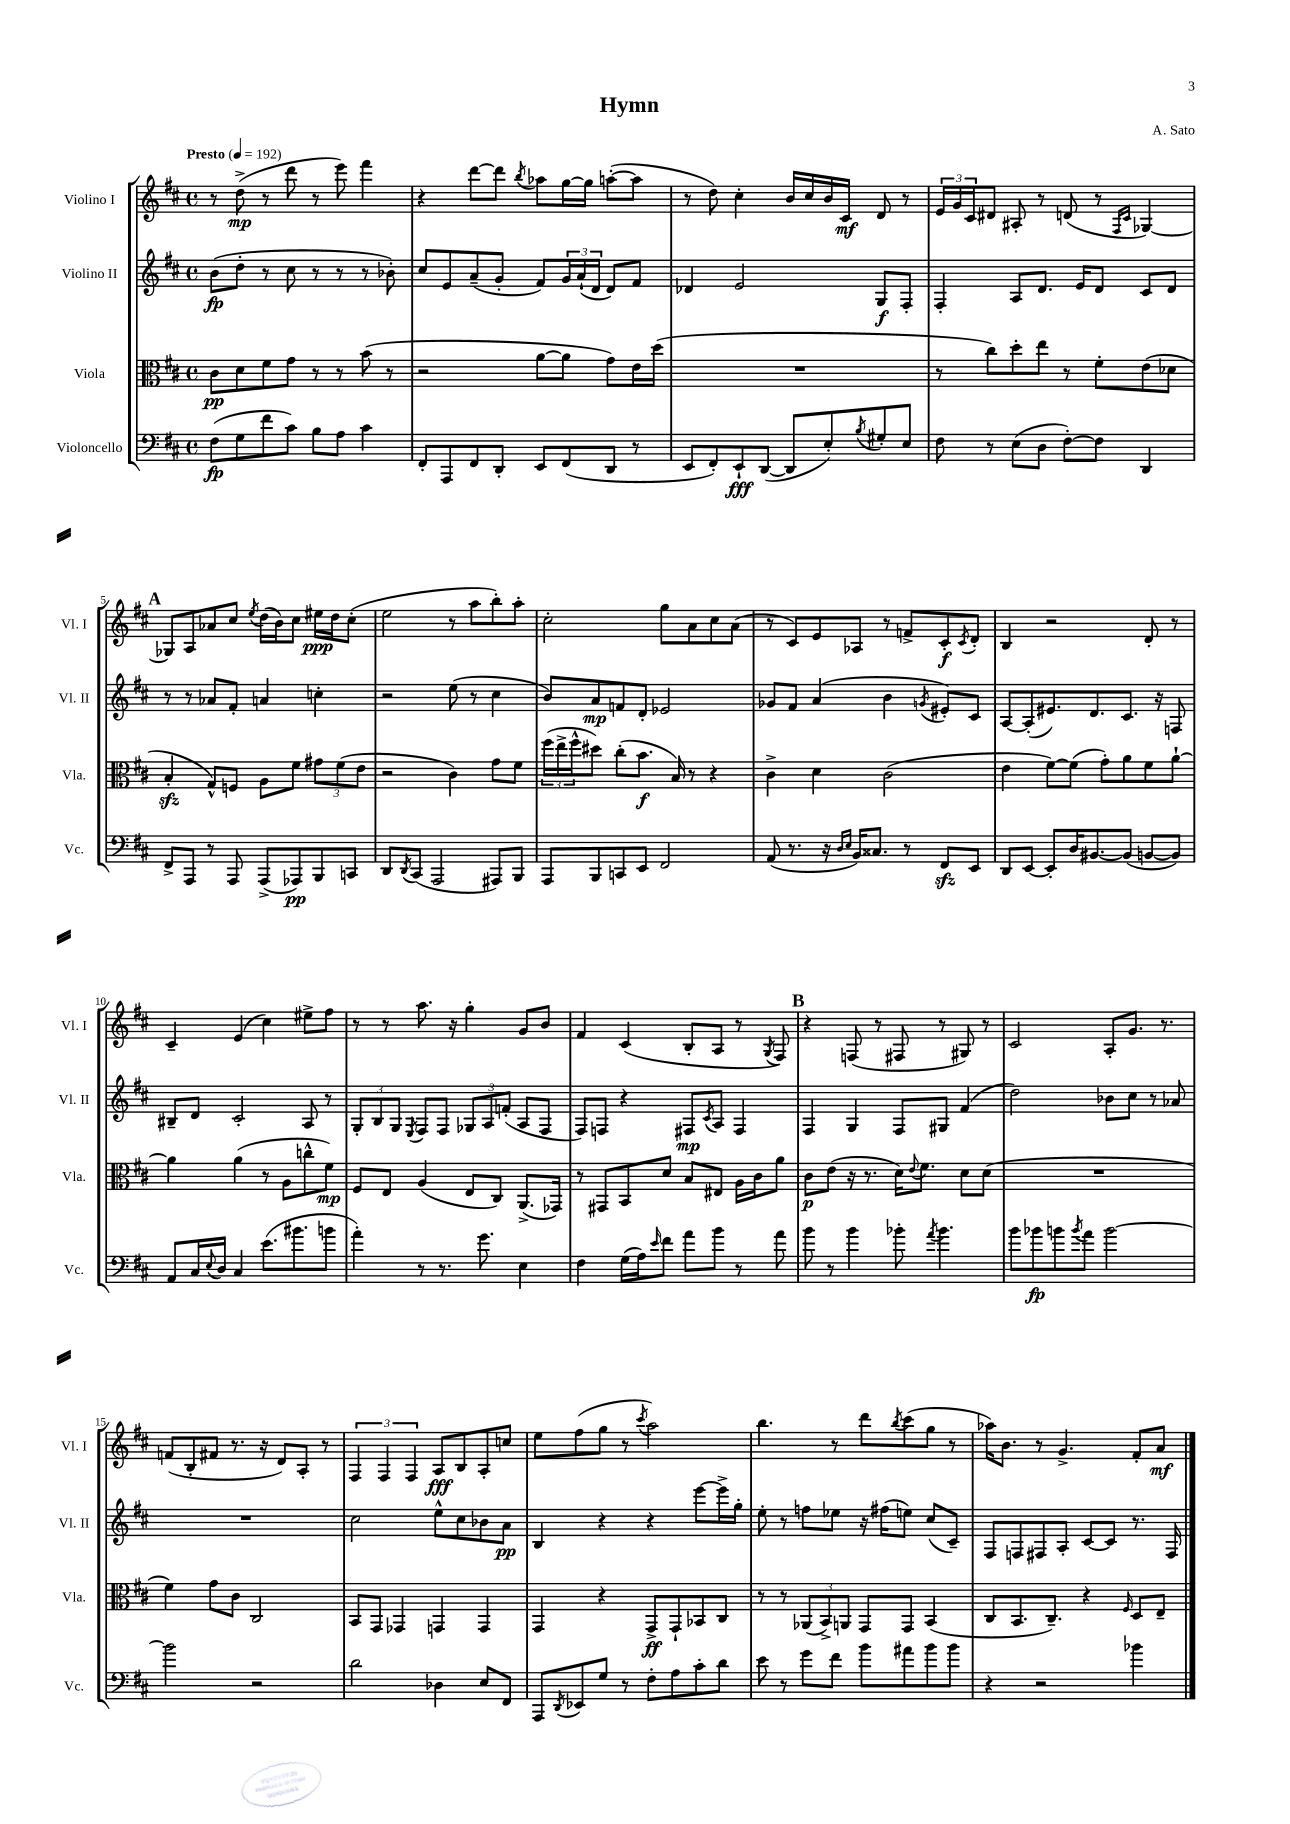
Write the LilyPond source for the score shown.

\header { title = "Hymn" composer = "A. Sato" }
<<
\new StaffGroup <<
\new Staff = "s0" \with { instrumentName = "Violino I" shortInstrumentName = "Vl. I" } {
    \clef treble \key d \major \defaultTimeSignature \time 4/4 \tempo "Presto" 4 = 192
    r8 d''8->\mp( r8 d'''8 r8 e'''8) fis'''4 |
    r4 d'''8~ d'''8 \acciaccatura { b''8 } aes''8 g''16~ g''16 a''8~-.( a''8 |
    r8 d''8) cis''4-. b'16 cis''16 b'16 cis'16\mf d'8 r8 |
    \tuplet 3/2 { e'16 g'16 cis'16 } dis'8 ais8-. r8 d'8( r8 \grace { fis16 cis'16 } ges4~) |
    \mark \markup { \bold "A" } ges8 a8 aes'8 cis''8 \acciaccatura { e''8 } d''16( b'16) cis''8 eis''16\ppp d''16 cis''8-.( |
    e''2 r8 a''8 b''8-.) a''8-. |
    cis''2-. g''8 a'8 cis''8 a'8( |
    r8 cis'8) e'8 aes8 r8 f'8-> cis'8-.\f \acciaccatura { cis'8 } d'8-. |
    b4 r2 d'8-. r8 |
    cis'4-- e'4( cis''4) eis''8-> fis''8 |
    r8 r8 a''8. r16 g''4-. g'8 b'8 |
    fis'4 cis'4( b8-. a8 r8 \acciaccatura { g8 } fis8) |
    \mark \markup { \bold "B" } r4 f8( r8 fis8 r8 gis8) r8 |
    cis'2 a8-. g'8. r8. |
    f'8( b8-. fis'8 r8. r16 d'8) a8-. r8 |
    \tuplet 3/2 { fis4 fis4 fis4 } a8\fff b8 a8-. c''8 |
    e''8 fis''8( g''8 r8 \acciaccatura { cis'''8 } a''2) |
    b''4. r8 d'''8 \acciaccatura { b''8 } cis'''8( g''8 r8 |
    aes''16) b'8. r8 g'4.-> fis'8-. a'8\mf \bar "|." |
}
\new Staff = "s1" \with { instrumentName = "Violino II" shortInstrumentName = "Vl. II" } {
    \clef treble \key d \major \defaultTimeSignature \time 4/4
    b'8\fp( d''8-. r8 cis''8 r8 r8 r8 bes'8-.) |
    cis''8 e'8 a'8--( g'8-. fis'8) \tuplet 3/2 { g'16 a'16-!( d'16 } d'8) fis'8 |
    des'4 e'2 g8\f fis8-. |
    fis4-. a8 d'8. e'16 d'8 cis'8 d'8 |
    \mark \markup { \bold "A" } r8 r8 aes'8 fis'8-. a'4 c''4-. |
    r2 e''8( r8 cis''4 |
    b'8) a'8\mp f'8 d'8-. ees'2 |
    ges'8 fis'8 a'4( b'4 \acciaccatura { g'8 } eis'8-.) cis'8 |
    a8~ a8-.( eis'8.) d'8. cis'8. r16 f8 |
    bis8-- d'8 cis'2-. a8 r8 |
    \tuplet 3/2 { g8-. b8 g8 } \acciaccatura { e8 } fis8 fis8 \tuplet 3/2 { ges8 a8 f'8-.( } a8 fis8 |
    fis8) f8 r4 fis8\mp \acciaccatura { cis'8 } a8 fis4 |
    \mark \markup { \bold "B" } fis4 g4 fis8 gis8 fis'4( |
    d''2) bes'8 cis''8 r8 aes'8 |
    R1 |
    cis''2 e''8-^ cis''8 bes'8 a'8\pp |
    b4 r4 r4 e'''8~ e'''16-> g''16-. |
    e''8-. r8 f''8 ees''8 r16 fis''16( e''8) cis''8( cis'8--) |
    fis8 f8 fis8 a8-. cis'8~ cis'8 r8. fis16 \bar "|." |
}
\new Staff = "s2" \with { instrumentName = "Viola" shortInstrumentName = "Vla." } {
    \clef alto \key d \major \defaultTimeSignature \time 4/4
    cis'8\pp d'8 fis'8 g'8 r8 r8 b'8( r8 |
    r2 a'8~ a'8 g'8) e'16 d''16( |
    R1 |
    r8 cis''8) d''8-. e''8 r8 fis'8-. e'8( des'8 |
    \mark \markup { \bold "A" } b4-.\sfz g8-^) f8 a8 fis'8 \tuplet 3/2 { gis'8 fis'8( e'8 } |
    r2 cis'4) g'8 fis'8 |
    \tuplet 3/2 { fis''16( e''16-> fis''16-^ } dis''8) cis''8-.( b'8.\f b16) r8 r4 |
    cis'4-> d'4 cis'2( |
    e'4 fis'8~) fis'8( g'8-.) a'8 fis'8 a'8~-! |
    a'4 a'4( r8 a8 c''8-^ fis'8\mp) |
    fis8 e8 a4( e8 cis8) a,8.->( ges,16) |
    r8 gis,8 b,8 d'8 b8 eis8 a16 cis'16 a'8 |
    \mark \markup { \bold "B" } cis'8\p e'8( r16 r8. d'16) \appoggiatura { e'8 } fis'8. d'8 d'8( |
    R1 |
    fis'4) g'8 cis'8 cis2 |
    b,8 g,8 ges,4 g,4 g,4 |
    g,4 r4 g,8->\ff g,8-! bes,8 cis8 |
    r8 r8 \tuplet 3/2 { aes,8( b,8->) a,8 } g,8 g,8 b,4( |
    cis8 b,8. cis8.--) r4 \grace { fis16 } d8 e8-- \bar "|." |
}
\new Staff = "s3" \with { instrumentName = "Violoncello" shortInstrumentName = "Vc." } {
    \clef bass \key d \major \defaultTimeSignature \time 4/4
    fis8\fp( g8 fis'8 cis'8) b8 a8 cis'4 |
    fis,8-. a,,8 fis,8 d,8-. e,8 fis,8( d,8 r8 |
    e,8 fis,8-.) e,8-!\fff d,8~( d,8 e8-.) \acciaccatura { b8 } gis8-. e8 |
    fis8 r8 e8( d8 fis8~-.) fis8 d,4 |
    \mark \markup { \bold "A" } fis,8-> a,,8 r8 a,,8 a,,8->( aes,,8\pp) b,,8 c,8 |
    d,8 \acciaccatura { d,8 } cis,8( a,,2 ais,,8) b,,8 |
    a,,8 b,,8 c,8 e,8 fis,2 |
    a,8( r8. r16 \grace { d16 e16 } b,16) cisis8. r8 fis,8\sfz e,8 |
    d,8 e,8~ e,8-. d16 bis,8.~ bis,8( b,8~ b,8) |
    a,8 cis16 \appoggiatura { e8 } d16 cis4 e'8.( bis'8. b'8 |
    a'4-.) r8 r8. g'8. e4 |
    fis4 g16( a16) \grace { e'16 } fis'8 a'8 b'8 r8 a'8 |
    \mark \markup { \bold "B" } b'8 r8 b'4 bes'8-. \acciaccatura { a'8 } bes'4. |
    b'8 bes'8\fp b'8 \acciaccatura { b'8 } a'8 b'2~ |
    b'2 r2 |
    d'2 des4 e8 fis,8 |
    a,,8 \acciaccatura { d,8 } ees,8 g8 r8 fis8-. a8 cis'8-. d'8 |
    e'8 r8 g'8 fis'8 b'8 ais'8 b'8 b'8 |
    r4 r2 bes'4 \bar "|." |
}
>>
>>
